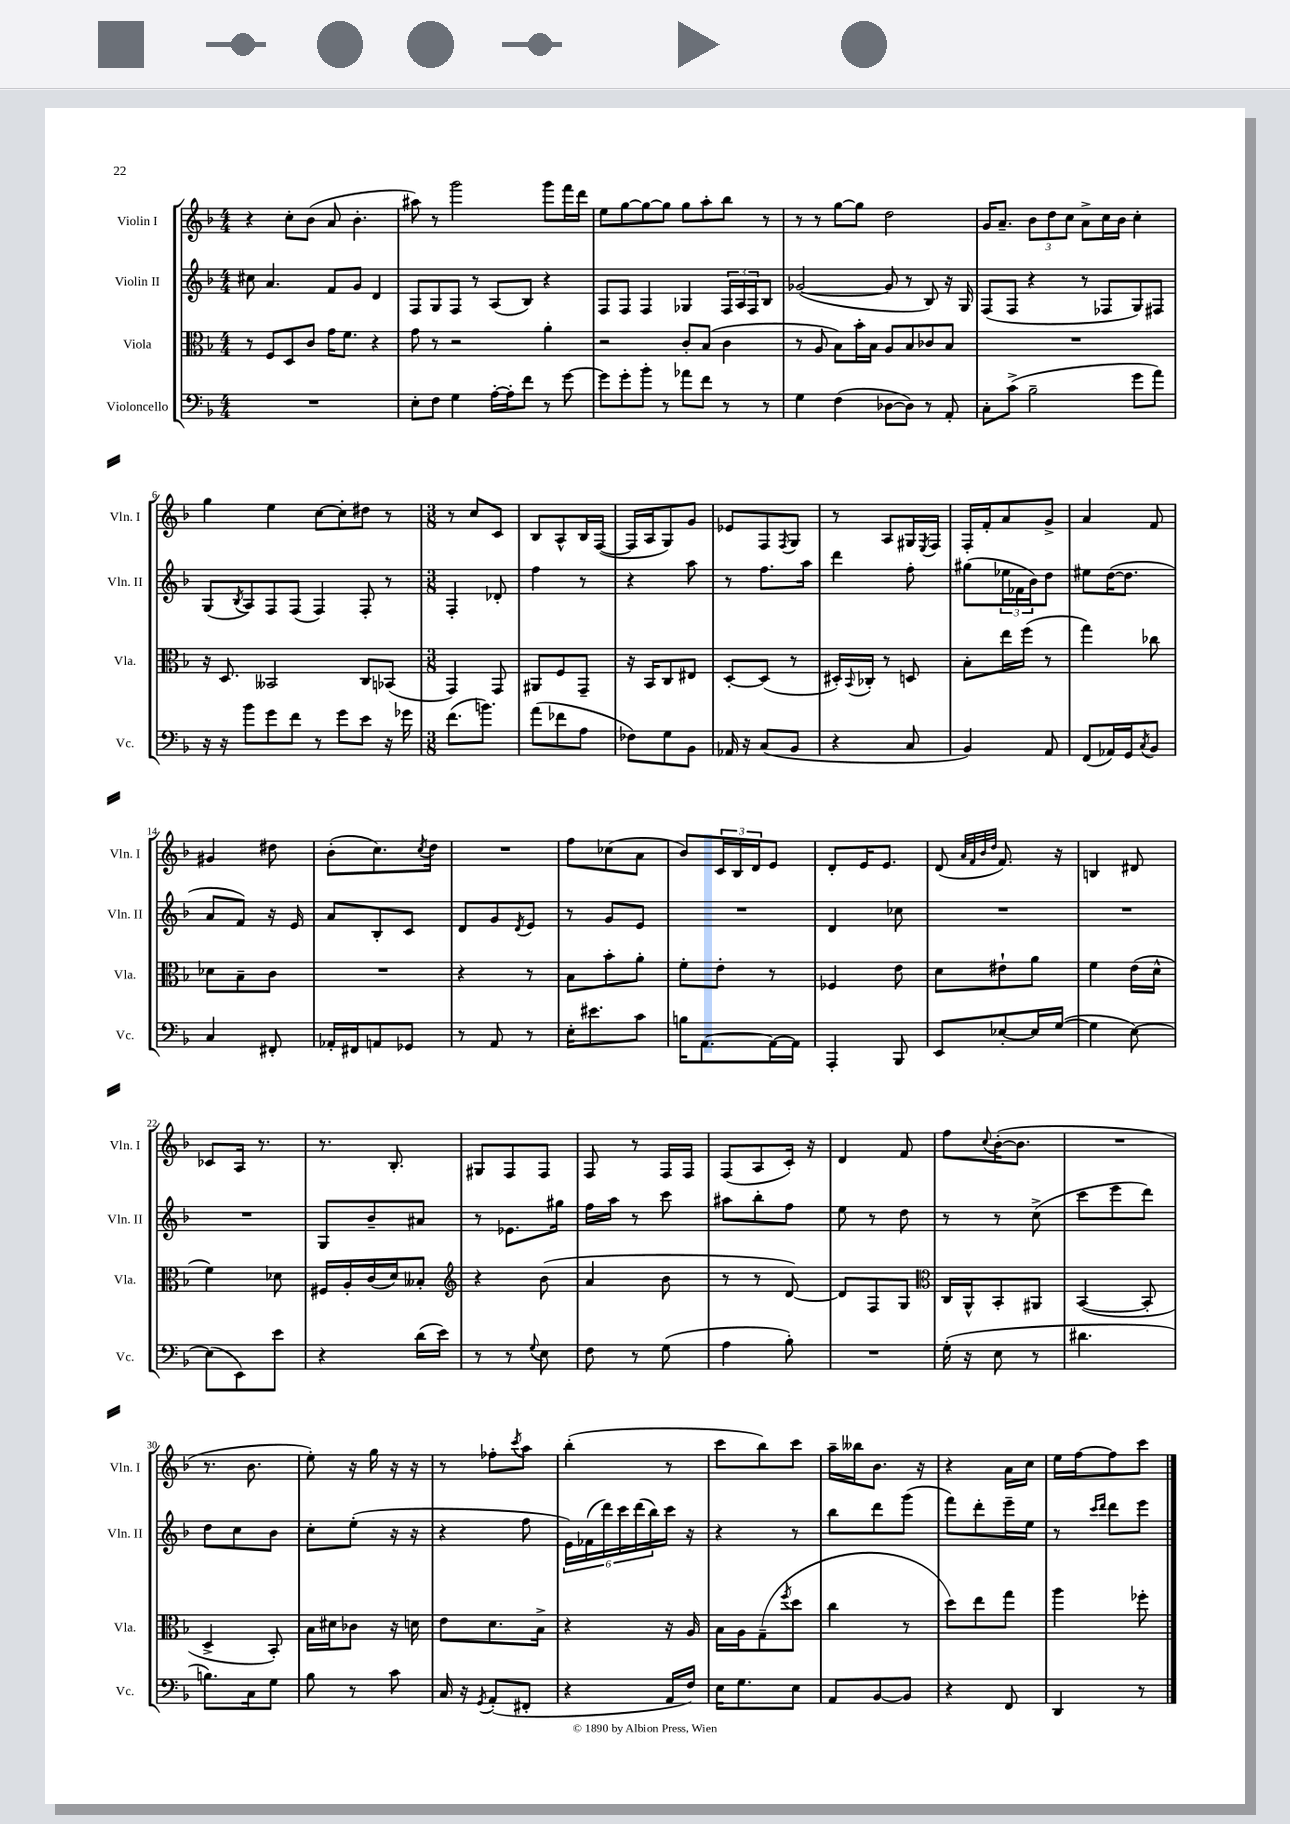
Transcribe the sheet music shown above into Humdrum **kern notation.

**kern	**kern	**kern	**kern
*staff4	*staff3	*staff2	*staff1
*clefF4	*clefC3	*clefG2	*clefG2
*k[b-]	*k[b-]	*k[b-]	*k[b-]
*M4/4	*M4/4	*M4/4	*M4/4
1r	8r	8cc#\	4r
.	8F/L	4.a/	.
.	8D/	.	8cc'\L
.	8c/J	.	(8b-\J
.	16g\LK	8f/L	8a/
.	8.f\J	.	.
.	.	8g/J	4.b-'\
.	4r	4d/	.
=	=	=	=
8E'\L	8g\	8F/L	8aa#\)
8F\J	8r	8G/	8r
4G\	2r	8F/J	2ggg\
.	.	8r	.
[16A'\LL	.	(8A/L	.
16A'\]J	.	.	.
8f\J	.	8B-/J)	.
8r	4a'\	4r	8ggg\L
[8g\	.	.	16fff\L
.	.	.	16ddd\JJ
=	=	=	=
8g\]L	2r	8F/L	8ee\L
8g'\	.	8F/J	[8gg\
8b-'\J	.	4F/	8gg\_
8r	.	.	8gg\]J
8a-\L	8c'/L	4G-/	8gg\L
8f\J	(8B-/J	.	8aa'\
8r	4c\	24F/LL	8bb-\J
.	.	24A/	.
.	.	24F/J	.
8r	.	8B-/J	8r
=	=	=	=
4G\	8r	([2g-/	8r
.	8A/	.	8r
(4F\	8B-\L)	.	[8gg\L
.	16b-'\L	.	8gg\]J
.	16B-\JJ	.	.
[8D-\L	8A/L	8g-/]	2dd\
8D-\]J)	8B-/	8r	.
8r	8c-/	8B-/)	.
8AA'/	8B-/J	16r	.
.	.	16G/	.
=	=	=	=
8C'\L	1r	(8F/L	16g/LK
.	.	.	8.a~/J
(8c^\J	.	8F/J	.
2B-~\	.	4r	12b-\L
.	.	.	12dd\
.	.	.	12cc\J
.	.	8r	8a^\L
.	.	8F-/L	16cc\L
.	.	.	16b-\JJ
8g\L	.	8G/)	4cc'\
8a\J)	.	8F#/J	.
=	=	=	=
16r	16r	(8G/L	4gg\
16r	8.D/	.	.
.	.	8qB-/	.
8b-\L	.	8A/)	.
8g\	2BB--/	8F/	4ee\
8f\J	.	(8F/J	.
8r	.	4F/)	[8cc\L
8g\L	.	.	8cc'\]
8e\J	8C/L	8F'/	8dd#\J
16r	(8BB-/J	8r	8r
16g-\	.	.	.
=	=	=	=
*M3/8	*M3/8	*M3/8	*M3/8
(8.f\L	4GG/)	4F'/	8r
.	.	.	8cc/L
8.b\J)	.	.	.
.	8GG/	8d-'/	8c/J
=	=	=	=
(8a\L	8AA#/L	4ff\	8B-/L
8f-\	8F/	.	8A^^/
8A\J	8GG~/J	8r	16B-/L
.	.	.	([16F/JJ
=	=	=	=
8F-\L)	16r	4r	16F/]LL
.	16BB-/LK	.	16A/J
8G\	8C/	.	8G/)
8BB-\J	8E#/J	8aa\	8g/J
=	=	=	=
16AA-/	[8D'/L	8r	8e-/L
16r	.	.	.
(8C/L	(8D/]J	8.ff\L	8F/
.	.	.	8qF/
8BB-/J	8r	.	8G/J
.	.	16aa\Jk	.
=	=	=	=
4r	16D#'/LL)	4ddd\	8r
.	8qqBB-/	.	.
.	16C-'/JJ	.	.
.	8r	.	8A/L
8C/	8D/	8ff'\	16G#/L
.	.	.	8qE/
.	.	.	16F/JJ
=	=	=	=
4BB-/)	8B-'\L	(8gg#\L	16F'/LL
.	.	.	16f'/J
.	16ee\L	24ee-\L	8a/
.	.	24f-\	.
.	(16ff\JJ	.	.
.	.	24b-\J)	.
8AA/	8r	8dd\J	8g^/J
=	=	=	=
(8FF/L	4gg\)	8ee#\L	4a/
16AA-/L)	.	([16dd\K	.
16GG/J	.	8.dd\]J	.
8qC/	.	.	.
8BB-/J	8cc-\	.	8f/
=	=	=	=
4C/	8d-\L	8a/L	4g#/
.	8B-~\	8f/J)	.
8FF#'/	8c\J	16r	8dd#\
.	.	16e/	.
=	=	=	=
16AA-'/LL	4.r	8a/L	(8b-'\L
16FF#/J	.	.	.
8AA/	.	8B-'/	8.cc\)
8GG-/J	.	8c/J	.
.	.	.	8qcc/
.	.	.	16dd\Jk
=	=	=	=
8r	4r	8d/L	4.r
8AA/	.	8g/	.
.	.	8qd/	.
8r	8r	8e/J	.
=	=	=	=
16E'\LK	8B-\L	8r	8ff\L
8.e#\	.	.	.
.	8b-'\	8g/L	(8cc-\
8c\J	8a'\J	8e/J	8a\J
=	=	=	=
16B\LK	8f'\L	4.r	8b-/L)
[8.AA\	.	.	.
.	8e'\J	.	24c/L
.	.	.	24B-/
.	.	.	24d/J
16AA\_L	8r	.	8e/J
16AA\]JJ	.	.	.
=	=	=	=
4AAA'/	4F-/	4d/	8d'/L
.	.	.	16e/K
.	.	.	8.e/J
8BBB-/	8e\	8cc-\	.
=	=	=	=
8EE/L	8d\L	4.r	(8d/
.	.	.	32qqa/LLL
.	.	.	32qqf/
.	.	.	32qqb-/
.	.	.	32qqdd/JJJ
[8E-'/	8e#`\	.	8.f/)
16E-/]L	8a\J	.	.
([16G/JJ	.	.	16r
=	=	=	=
4G\]	4f\	4.r	4B/
[8E\)	(16e\LL	.	8d#/
.	16d^^\JJ	.	.
=	=	=	=
(8E\]L	4f\)	4.r	8c-/L
8EE\)	.	.	16A/Jk
.	.	.	8.r
8e\J	8d-\	.	.
=	=	=	=
4r	16F#/LL	8G/L	8.r
.	16A'/	.	.
.	(16c/	8b-~/	.
.	16d/J)	.	8.B-'/
(16d\LL	8B--'/J	8a#/J	.
16e\JJ)	.	.	.
=	=	=	=
*	*clefG2	*	*
8r	4r	8r	8G#/L
8r	.	8.e-\L	8F/
8qqG/	.	.	.
8E\	(8b-\	.	8F/J
.	.	16gg#\Jk	.
=	=	=	=
8F\	4a/	16ff\LL	8F/
.	.	16aa\JJ	.
8r	.	8r	8r
(8G\	8b-\	8ccc\	16F/LL
.	.	.	16F/JJ
=	=	=	=
4A\	8r	8aa#\L	(8F/L
.	8r	8bb-'\	8A/
8B-'\)	[8d/)	8ff\J	16c'/Jk)
.	.	.	16r
=	=	=	=
4.r	8d/]L	8ee\	4d/
.	8F/	8r	.
.	8G/J	8dd\	8f/
=	=	=	=
*	*clefC3	*	*
(16G'\	16C/LL	8r	8ff\L
16r	16AA^^/J	.	.
.	.	.	8qqcc/
8E\	8BB-'/	8r	([16b-'\K
.	.	.	8.b-\]J
8r	8AA#/J	(8cc^\	.
=	=	=	=
4.d#\	([4BB-/	8ccc\L	4.r
.	.	8eee\	.
.	8BB-'/]	8ddd\J)	.
=	=	=	=
8.B\L)	4D^/	8dd\L	8.r
.	.	8cc\	.
16C\k	.	.	8.b-\
8G\J	8BB-'/)	8b-\J	.
=	=	=	=
8B-\	16B-\LL	8cc'\L	8ee'\)
.	16d#\J	.	.
8r	8c-\J	(8ee'\J	16r
.	.	.	16gg\
8c\	16r	16r	16r
.	16d\	16r	16r
=	=	=	=
16C/	8e\L	4r	8r
16r	.	.	.
8qGG/	.	.	.
(8AA'/L	8.d\	.	8ff-'\L
.	.	.	8qccc/
8FF#'/J	.	8ff\	8aa\J
.	16B-^\Jk	.	.
=	=	=	=
4r	4r	24e\LL)	(4bb-'\
.	.	(24f-\	.
.	.	24ddd\)	.
.	.	24ccc\	.
.	.	(24ddd\	.
.	.	24bb-\)	.
16AA/LL	16r	16ccc\JJ	8r
16F/JJ)	16A/	16r	.
=	=	=	=
16E\LK	16B-\LL	4r	8ccc\L
8.G\	16A\J	.	.
.	(8G~\	.	8bb-\)
.	8qff/	.	.
8E\J	8dd\J	8r	8ccc\J
=	=	=	=
8AA/L	4cc\	8bb-\L	16aa~\LL
.	.	.	16bb--\J
[8BB-/	.	8ddd\	8.b-\J
8BB-/]J	8r	(8ggg\J	.
.	.	.	16r
=	=	=	=
4r	8dd\L)	8fff\L)	4r
.	8ee\	8ddd'\	.
8FF/	8gg\J	16eee~\L	16a\LL
.	.	16ee\JJ	16cc\JJ
=	=	=	=
4DD/	4aa\	8r	16ee\LL
.	.	.	[16ff\J
.	.	16qqccc/LL	.
.	.	16qqddd/JJ	.
.	.	8ddd\L	8ff\]
8r	8ff-'\	8eee\J	8ccc\J
==	==	==	==
*-	*-	*-	*-
